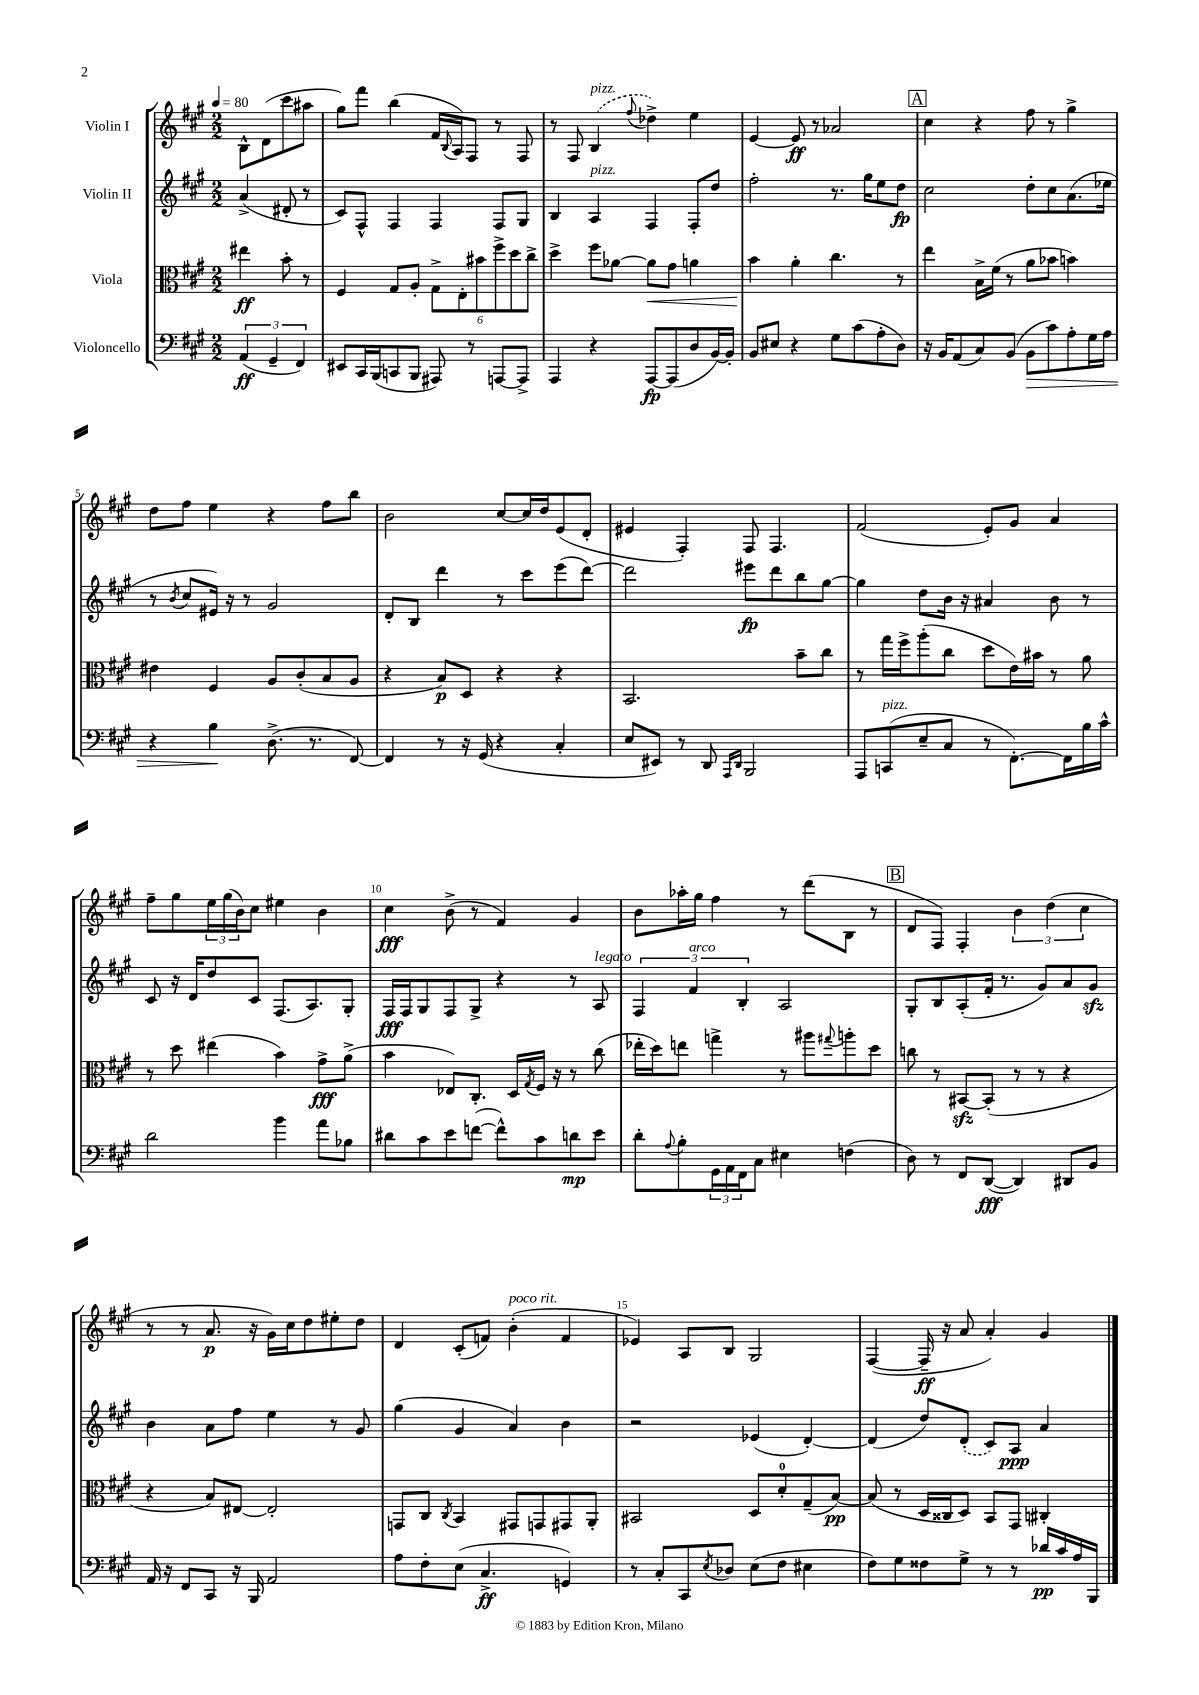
<<
\new StaffGroup <<
\new Staff = "s0" \with { instrumentName = "Violin I" } {
    \clef treble \key a \major \numericTimeSignature \time 2/2 \partial 2 \tempo 4 = 80
    b8-^ d'8( cis'''8 ais''8 |
    gis''8) fis'''8 b''4( fis'16 \appoggiatura { b8 } a16) fis8 r8 fis8 |
    r8 fis8 \once \slurDashed b4^\markup { \italic "pizz." }( \appoggiatura { fis''8 } des''4->) e''4 |
    e'4~ e'8\ff r8 aes'2 |
    \mark \markup { \box "A" } cis''4 r4 fis''8 r8 gis''4-> |
    d''8 fis''8 e''4 r4 fis''8 b''8 |
    b'2 cis''8~ cis''16 d''16 e'8( d'8-. |
    eis'4 fis4-.) fis8 fis4. |
    fis'2( e'8-.) gis'8 a'4 |
    fis''8-- gis''8 \tuplet 3/2 { e''16 gis''16( b'16) } cis''8 eis''4 b'4 |
    cis''4\fff b'8->( r8 fis'4) gis'4 |
    b'8 aes''16-. gis''16 fis''4 r8 d'''8( b8 r8 |
    \mark \markup { \box "B" } d'8 fis8) fis4-. \tuplet 3/2 { b'4 d''4( cis''4 } |
    r8 r8 a'8.\p r16 gis'16) cis''16 d''8 eis''8-. d''8 |
    d'4 cis'8-.( f'8) b'4-.^\markup { \italic "poco rit." }( f'4 |
    ees'4) a8 b8 gis2 |
    fis4~( fis16--\ff r16 a'8 a'4-.) gis'4 \bar "|." |
}
\new Staff = "s1" \with { instrumentName = "Violin II" } {
    \clef treble \key a \major \numericTimeSignature \time 2/2 \partial 2
    a'4->( dis'8-. r8 |
    cis'8) fis8-^ fis4 fis4 fis8 gis8 |
    b4 a4^\markup { \italic "pizz." } fis4 fis8-. d''8 |
    fis''2-. r8. gis''16 e''8 d''8\fp |
    \mark \markup { \box "A" } cis''2 d''8-. cis''8 a'8.( ees''16 |
    r8 \acciaccatura { b'8 } cis''8 eis'16) r16 r8 gis'2 |
    d'8-. b8 d'''4 r8 cis'''8 e'''8( d'''8~) |
    d'''2 eis'''8\fp d'''8 b''8 gis''8~ |
    gis''4 d''8 b'16 r16 ais'4 b'8 r8 |
    cis'8 r16 d'16 d''8 cis'8 fis8.( a8.) gis8-. |
    fis16\fff fis16 gis8 fis8 gis8-> r4 r8 a8^\markup { \italic "legato" } |
    \tuplet 3/2 { fis4 fis'4^\markup { \italic "arco" } b4-. } a2 |
    \mark \markup { \box "B" } gis8-. b8 a8-.( fis'16-. r8. gis'8) a'8 gis'8\sfz |
    b'4 a'8 fis''8 e''4 r8 gis'8 |
    gis''4( gis'4 a'4) b'4 |
    r2 ees'4( d'4~-.) |
    d'4( d''8) \once \slurDashed d'8-.( cis'8) a8\ppp a'4 \bar "|." |
}
\new Staff = "s2" \with { instrumentName = "Viola" } {
    \clef alto \key a \major \numericTimeSignature \time 2/2 \partial 2
    eis''4\ff b'8-. r8 |
    fis4 gis8 a8-. \tuplet 6/4 { gis8-> e8-. bis'8 fis''8-> d''8 cis''8-> } |
    d''4-> fis''8 aes'8~ aes'8\< gis'8 a'4 |
    b'4\! a'4-. cis''4. r8 |
    \mark \markup { \box "A" } e''4 b16-> fis'16( r8 a'8 bes'8 b'4) |
    eis'4 fis4 a8 cis'8-.( b8 a8 |
    r4 b8\p) d8 r4 r4 |
    b,2. b'8-- cis''8 |
    r8 gis''16 fis''16-> a''8-.( cis''8 d''8 e'16) bis'16 r8 a'8 |
    r8 d''8 eis''4( b'4) gis'8->\fff a'8->( |
    b'4 ees8) cis8.-. d16 \acciaccatura { gis8 } fis16 r16 r8 cis''8( |
    ees''16-. d''16) e''8 g''4-> r8 ais''8 \appoggiatura { gis''8 } a''8-. d''8 |
    \mark \markup { \box "B" } c''8 r8 bis,8~\sfz bis,8-.( r8 r8 r4 |
    r4 b8) eis8~ eis2-. |
    g,8 cis8 \acciaccatura { cis8 } b,4 gis,8 g,8 gis,8 a,8-. |
    bis,2 d8 d'8-0-. gis8--( b8~\pp) |
    b8( r8 d16 cisis16 d8) b,8 gis,8 cis4-. \bar "|." |
}
\new Staff = "s3" \with { instrumentName = "Violoncello" } {
    \clef bass \key a \major \numericTimeSignature \time 2/2 \partial 2
    \tuplet 3/2 { a,4\ff( gis,4-- fis,4) } |
    eis,8 cis,16 b,,16( c,8 b,,8 ais,,8) r8 a,,8~ a,,8-> |
    a,,4 r4 a,,8~\fp a,,8( d8 b,16~) b,16-. |
    b,8 eis8 r4 gis8 cis'8( a8-. d8) |
    \mark \markup { \box "A" } r16 b,16 a,8( cis8) b,8( b,8\> cis'8) a8-. gis16 a16 |
    r4 b4\! d8.->( r8. fis,8~) |
    fis,4 r8 r16 gis,16( r4 cis4-. |
    e8 eis,8) r8 d,8 \grace { a,,16 d,16 } b,,2 |
    a,,8 c,8^\markup { \italic "pizz." }( e8-- cis8 r8 fis,8.~-.) fis,16 b16 cis'16-^ |
    d'2 b'4 a'8 bes8 |
    dis'8 cis'8 e'8 f'8~( f'8-^) cis'8 d'8\mp e'8 |
    d'8-. \appoggiatura { a8 } b8-. \tuplet 3/2 { gis,16 a,16 fis,16 } cis8 eis4 f4( |
    \mark \markup { \box "B" } d8) r8 fis,8 d,8~\fff( d,4) dis,8 b,8 |
    a,16 r16 fis,8 cis,8 r16 b,,16 a,2 |
    a8 fis8-. e8( cis4.->\ff g,4) |
    r8 cis8-. cis,8 \acciaccatura { e8 } des8 e8( fis8 eis4 |
    fis8) gis8 fisis8 gis8-> r8 r8 des'16\pp cis'16 a16 b,,16 \bar "|." |
}
>>
>>
\layout { \context { \Score \override BarNumber.break-visibility = ##(#f #t #t) barNumberVisibility = #(every-nth-bar-number-visible 5) } }
